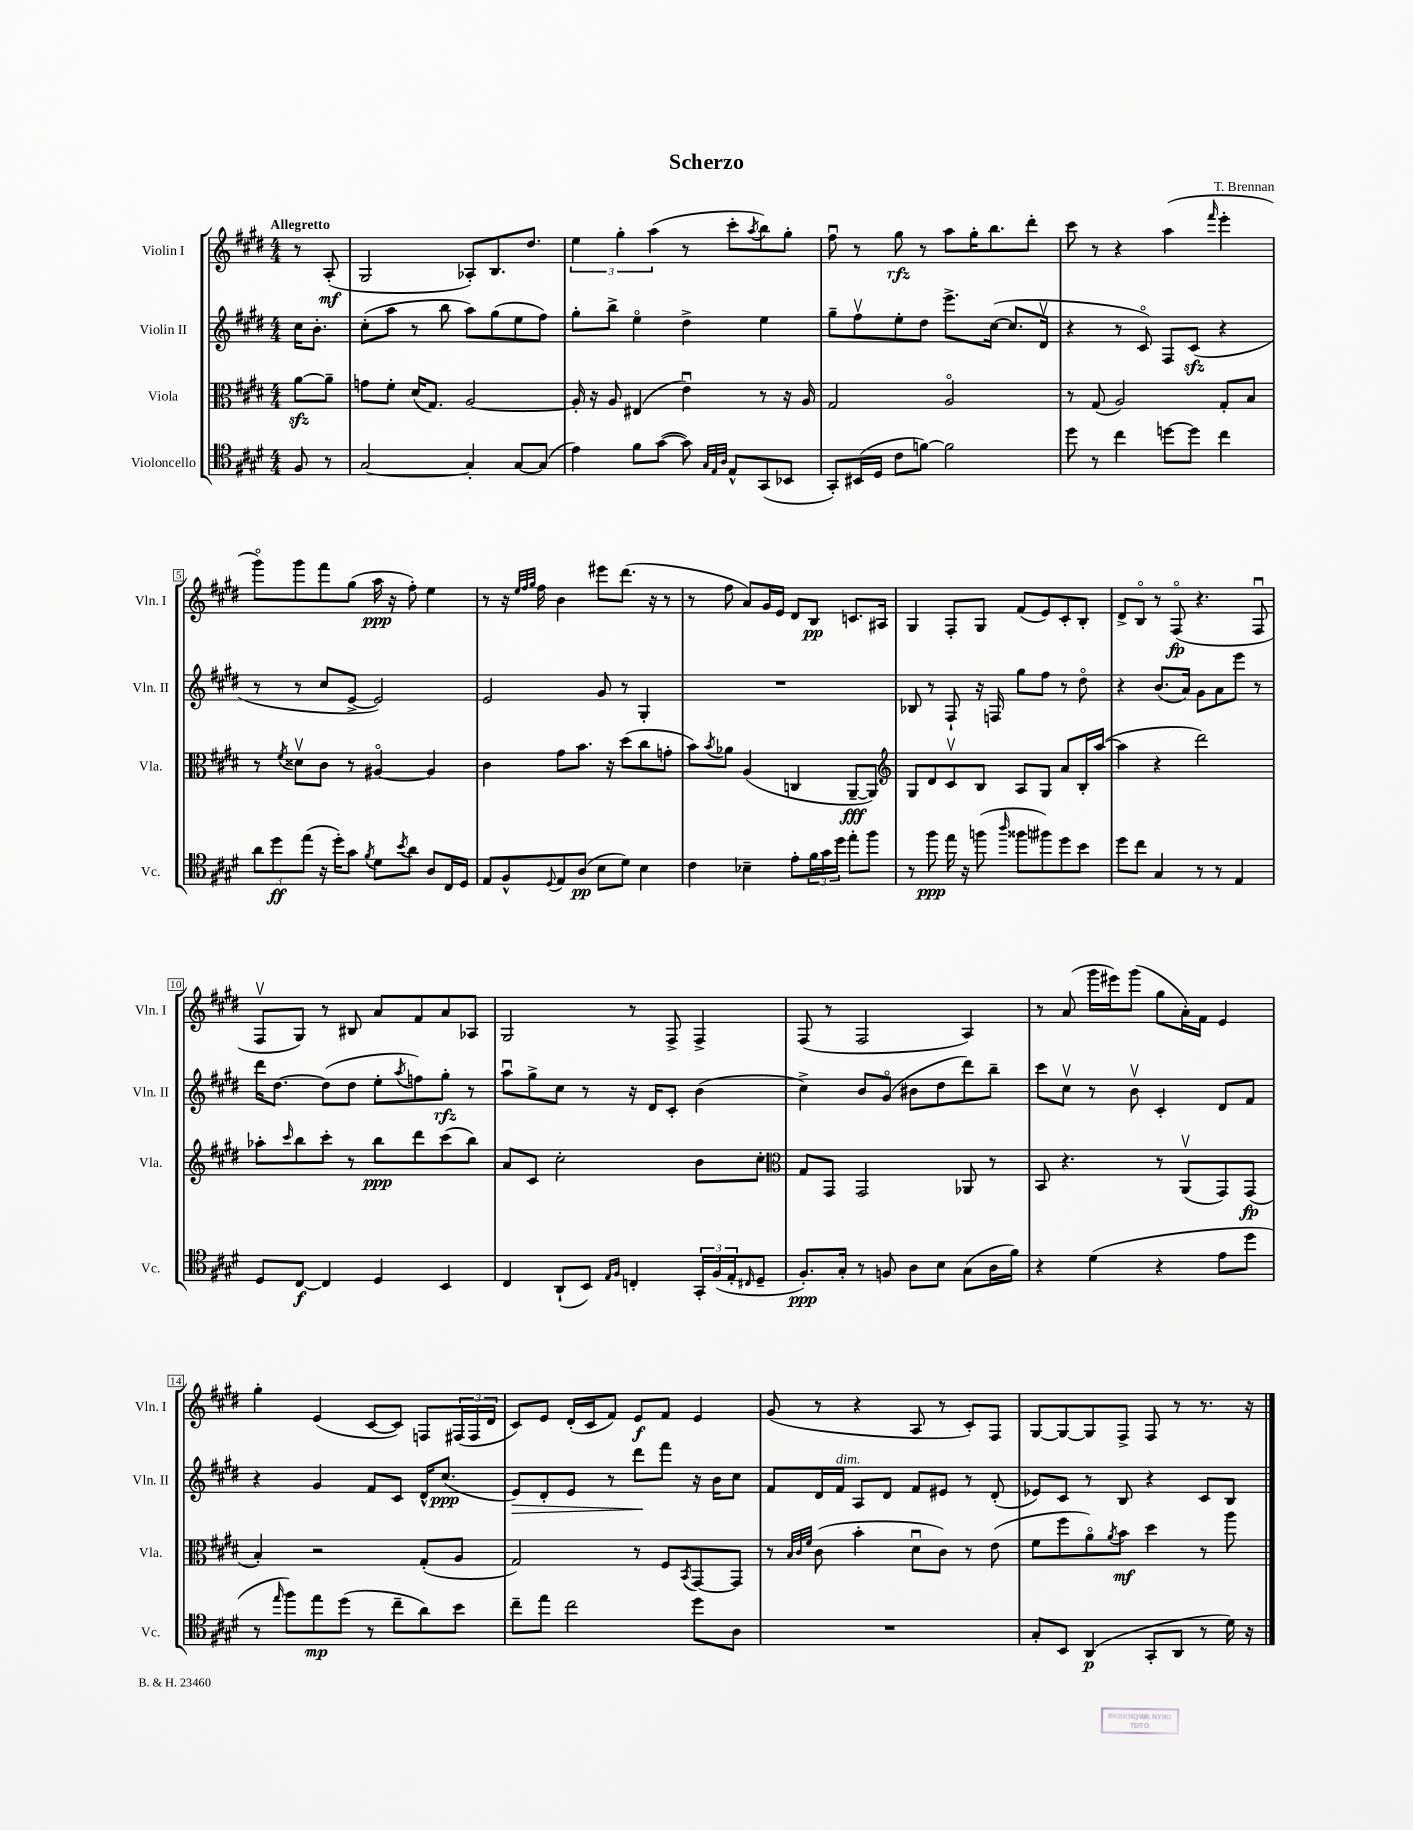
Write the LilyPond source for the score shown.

\header { title = "Scherzo" composer = "T. Brennan" }
<<
\new StaffGroup <<
\new Staff = "s0" \with { instrumentName = "Violin I" shortInstrumentName = "Vln. I" } {
    \clef treble \key e \major \numericTimeSignature \time 4/4 \partial 4 \tempo "Allegretto"
    r8 a8-.\mf( |
    gis2 aes8-.) b8. dis''8. |
    \tuplet 3/2 { e''4 gis''4-. a''4( } r8 cis'''8-. \acciaccatura { a''8 } b''8) gis''8-. |
    fis''8\downbow r8 gis''8\rfz r8 a''8 gis''16-. b''8. dis'''8-. |
    cis'''8 r8 r4 a''4( \grace { fis'''16 } e'''4-. |
    gis'''8\flageolet) gis'''8 fis'''8 gis''8( a''16\ppp r16 fis''8-.) e''4 |
    r8 r16 \grace { e''32 fis''32 gis''32 } fis''16 b'4 eis'''8 dis'''8.( r16 r8 |
    r8 fis''8 a'8) gis'16 e'16 dis'8 b8\pp c'8. ais16 |
    gis4 fis8-. gis8 fis'8( e'8) cis'8-. b8-. |
    dis'8-> b8\flageolet r8 fis8\flageolet\fp( r4. fis8\downbow |
    fis8\upbow gis8) r8 bis8 a'8 fis'8 a'8 aes8 |
    gis2 r8 fis8-> fis4-> |
    fis8( r8 fis2 a4) |
    r8 a'8( gis'''16 eis'''16) gis'''8( gis''8 a'16-.) fis'16 e'4 |
    gis''4-. e'4( cis'8~ cis'8) f8 \tuplet 3/2 { fis16( fis16 dis'16 } |
    cis'8) e'8 dis'16-.( cis'16 fis'8) e'8\f fis'8 e'4 |
    gis'8( r8 r4 a8 r8 cis'8-.) fis8 |
    gis8~ gis8~ gis8 fis8-> fis8 r8 r8. r16 \bar "|." |
}
\new Staff = "s1" \with { instrumentName = "Violin II" shortInstrumentName = "Vln. II" } {
    \clef treble \key e \major \numericTimeSignature \time 4/4 \partial 4
    cis''16 b'8.-. |
    cis''8-.( a''8 r8 b''8 a''8) gis''8( e''8 fis''8) |
    gis''8-. b''8-> e''4\flageolet dis''4-> e''4 |
    gis''8-- fis''8\upbow e''8-. dis''8 e'''8.-> cis''16~( cis''8. dis'16\upbow |
    r4 r8 cis'8\flageolet) fis8 cis'8\sfz( r4 |
    r8 r8 cis''8 e'8~-> e'2) |
    e'2 gis'8 r8 gis4-. |
    R1 |
    bes8 r8 fis8-! r16 f16 gis''8 fis''8 r8 dis''8\flageolet |
    r4 b'8.( a'16) gis'8 a'8 e'''8 r8 |
    dis'''16 dis''8.~ dis''8( dis''8 e''8-. \acciaccatura { a''8 } f''8) gis''8-.\rfz r8 |
    a''8\downbow gis''8-> cis''8 r8 r16 dis'16 cis'8-. b'4( |
    cis''4->) b'8 gis'8\flageolet( bis'8 dis''8 dis'''8) b''8-- |
    cis'''8 cis''8\upbow r8 b'8\upbow cis'4-. dis'8 fis'8 |
    r4 gis'4 fis'8 cis'8 dis'16-^ cis''8.\ppp( |
    e'8\>) dis'8-. e'8 r8 dis'''8\! fis'''8 r16 b'16 cis''8 |
    fis'8 dis'16 fis'16^\markup { \italic "dim." } a8 dis'8 fis'8 eis'8 r8 dis'8-.( |
    ees'8) cis'8 r8 b8 r4 cis'8 b8 \bar "|." |
}
\new Staff = "s2" \with { instrumentName = "Viola" shortInstrumentName = "Vla." } {
    \clef alto \key e \major \numericTimeSignature \time 4/4 \partial 4
    a'8~\sfz a'8-- |
    g'8 fis'8-. dis'16( gis8.) a2~ |
    a16-. r16 a8 eis4( e'4\downbow) r8 r16 a16 |
    gis2 a2\flageolet |
    r8 gis8( a2) gis8-. b8 |
    r8 \acciaccatura { fis'8 } disis'8\upbow cis'8 r8 ais4~\flageolet ais4 |
    cis'4 gis'8 b'8. r16 dis''8( cis''8 g'8-. |
    b'8) \acciaccatura { b'8 } aes'8 a4( c4 a,8~--\fff a,8) |
    \clef treble gis8 dis'8 cis'8\upbow b8 a8 gis8 a'8 b16-. a''16~( |
    a''4 r4 dis'''2) |
    aes''8-. \grace { cis'''16 } b''8 cis'''8-. r8 b''8\ppp dis'''8 cis'''8( b''8) |
    a'8 cis'8 cis''2-. b'8 cis''8-. |
    \clef alto gis8 gis,8 gis,2 aes,8 r8 |
    b,8 r4. r8 a,8\upbow( gis,8) gis,8\fp( |
    b4-.) r2 gis8-.( a8 |
    gis2) r8 fis8 \acciaccatura { b,8 } gis,8~ gis,8 |
    r8 \grace { b32 cis'32 fis'32 } cis'8( b'4-. dis'8\downbow cis'8) r8 e'8( |
    fis'8 fis''8 a'8\flageolet) \acciaccatura { a'8 } b'8\mf dis''4 r8 a''8 \bar "|." |
}
\new Staff = "s3" \with { instrumentName = "Violoncello" shortInstrumentName = "Vc." } {
    \clef tenor \key e \major \numericTimeSignature \time 4/4 \partial 4
    fis8 r8 |
    gis2~ gis4-. gis8~ gis8( |
    e'4) fis'8 gis'8~( gis'8) \grace { gis32 e32 a32 } e8-^ gis,8( bes,8 |
    gis,8-.) bis,16( dis16 cis'8 f'8~) f'2 |
    dis''8 r8 cis''4 d''8~ d''8 cis''4 |
    \tuplet 3/2 { a'8 dis''8\ff e''8( } r16 dis''16-.) gis'8 \acciaccatura { fis'8 } dis'8 \acciaccatura { b'8 } a'8 a8 cis16 dis16 |
    e8 fis8-^ \appoggiatura { dis8 } e8 a8\pp( b8 dis'8) b4 |
    cis'4 bes4-- e'8-. \tuplet 3/2 { fis'16 gis'16 dis''16 } e''8-. fis''8 |
    r8 fis''8\ppp e''16 r16 f''8( \grace { a''16 } fisis''8 fis''8) dis''8 b'8 |
    dis''8 cis''8 gis4 r8 r8 e4 |
    dis8 cis8~\f cis4 dis4 b,4 |
    cis4 a,8-!( b,8) \grace { e16 fis16 } c4-. \tuplet 3/2 { gis,16-. fis16( e16-. } \grace { cis16 } dis8-- |
    fis8.-.\ppp) gis16-. r8 f8 a8 b8 gis8( a16 fis'16) |
    r4 dis'4( r4 e'8 dis''8 |
    r8 \grace { e''16 } fis''8) e''8\mp dis''8( r8 cis''8-- a'8) b'8 |
    cis''8-- e''8 cis''2 dis''8 a8 |
    R1 |
    gis8-. b,8 a,4\p( gis,8-. a,8 r8 dis'16) r16 \bar "|." |
}
>>
>>
\layout { \context { \Score \override BarNumber.stencil = #(make-stencil-boxer 0.1 0.3 ly:text-interface::print) } }
